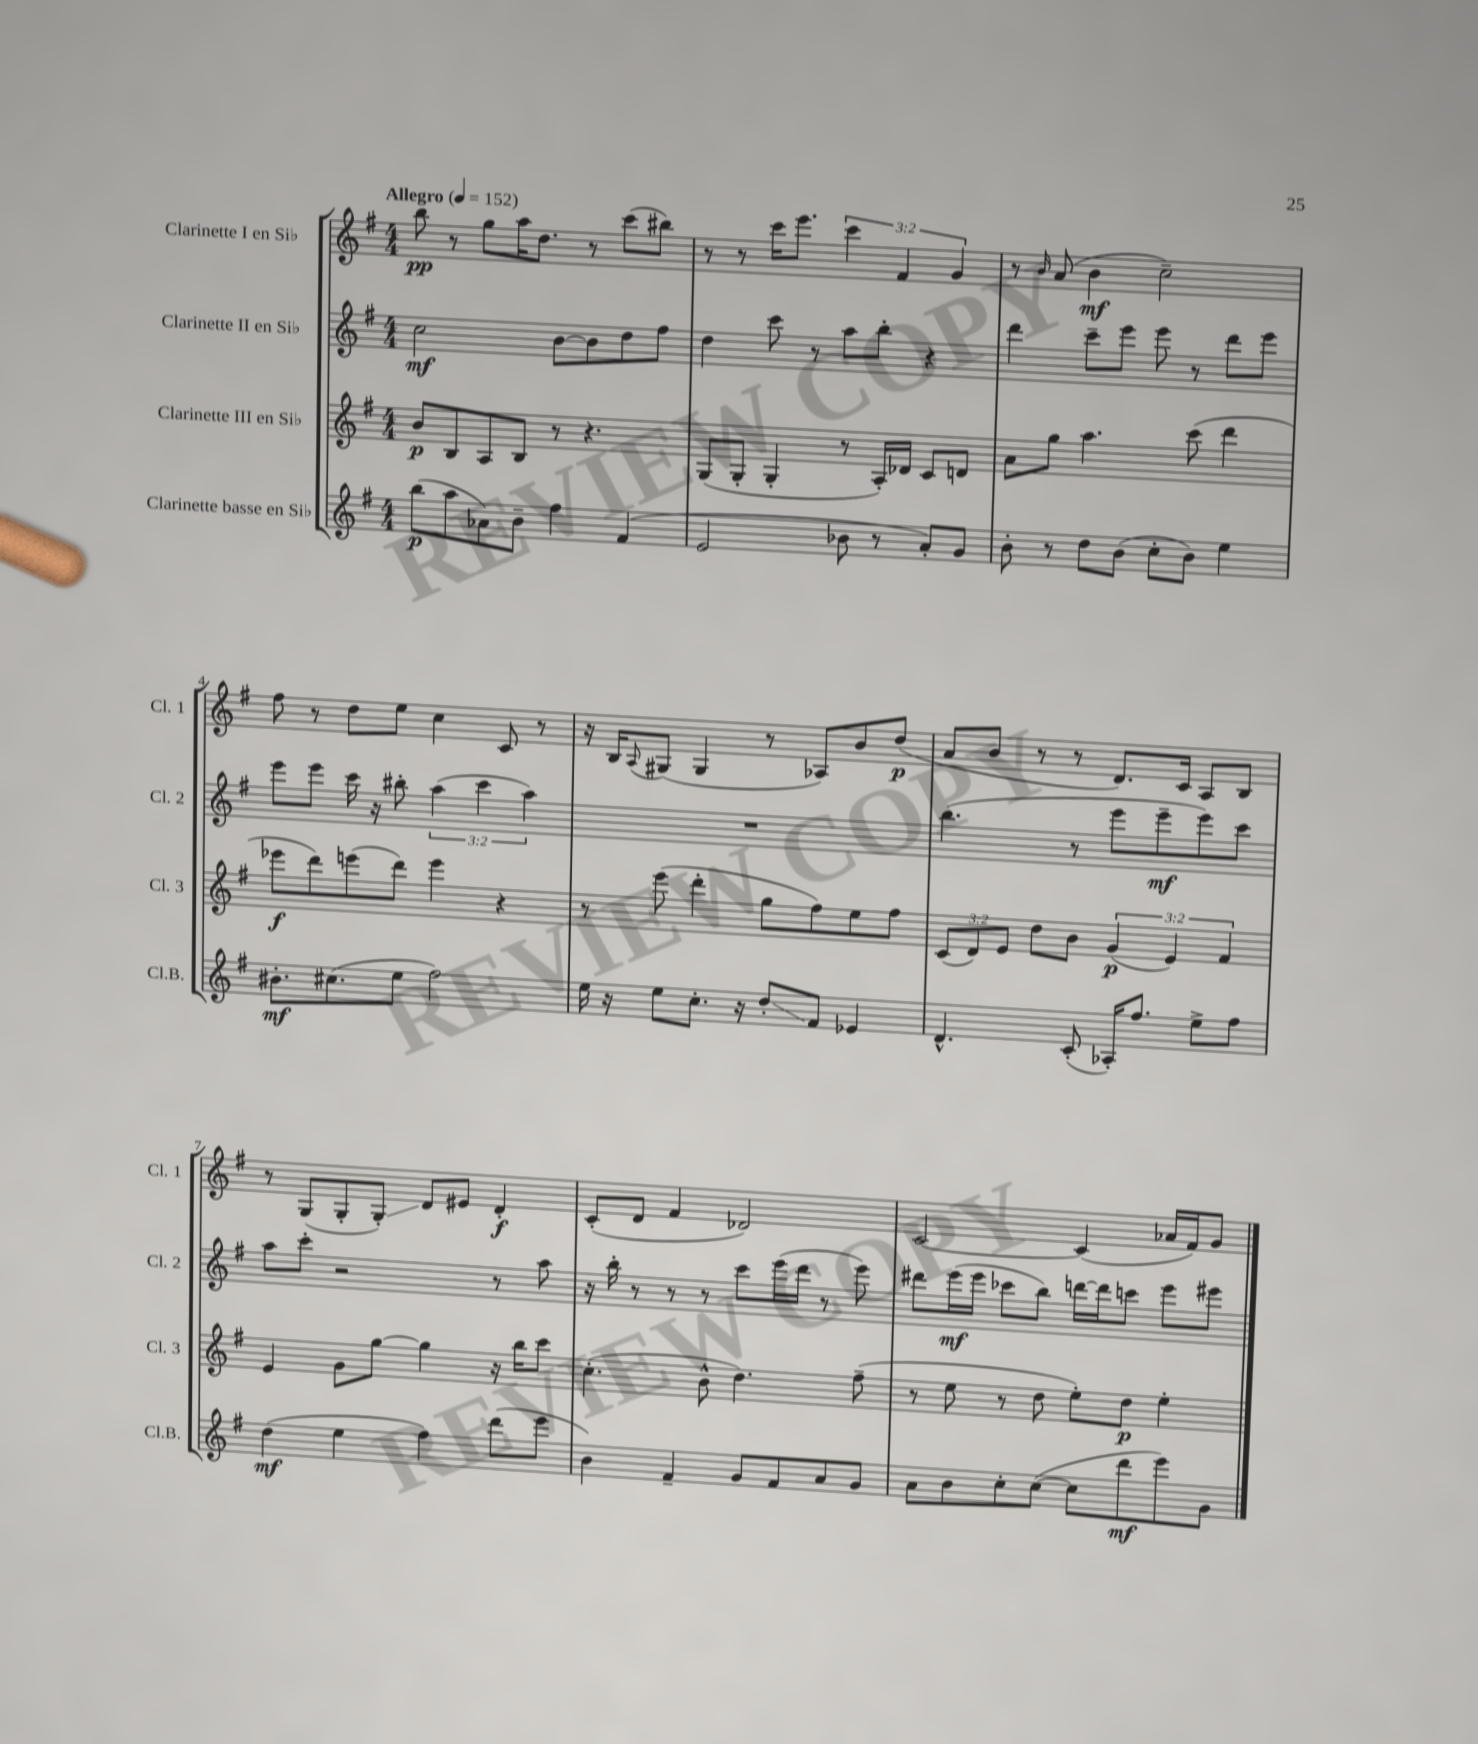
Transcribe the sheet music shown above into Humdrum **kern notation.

**kern	**kern	**kern	**kern
*staff4	*staff3	*staff2	*staff1
*clefG2	*clefG2	*clefG2	*clefG2
*k[f#]	*k[f#]	*k[f#]	*k[f#]
*M4/4	*M4/4	*M4/4	*M4/4
*MM152	*MM152	*MM152	*MM152
(8bb	8b	2cc	8bb
8aa	8B	.	8r
8a-)	8A	.	8gg
8b~	8B	.	16aa
.	.	.	8.dd
4ff#	8r	[8b	.
.	4.r	8b]	8r
(4f#	.	8dd	(8ccc
.	.	8ff#	8bb#)
=	=	=	=
2e	(8G	4dd	8r
.	8G'	.	8r
.	4G'	8ccc	16ccc
.	.	.	8.eee
.	.	8r	.
8b-	8r	8aa	6ccc
8r	16A')	8bb'	.
.	.	.	6f#
.	16d-	.	.
8a')	8c	4r	.
.	.	.	6g
8g	8d	.	.
=	=	=	=
8b'	8a	4ddd	8r
.	.	.	16qqb
8r	8gg	.	(8a
8dd	4.aa	8ccc~	4b
(8b	.	8eee	.
8cc'	.	8eee	2cc~)
8b)	(8ccc	8r	.
4ee	4ddd	8ddd	.
.	.	8eee	.
=	=	=	=
8.b#'	8eee-	8eee	8ff#
.	8ddd)	8eee	8r
(8.cc#	.	.	.
.	(8eee	16ccc	8dd
.	.	16r	.
8ee	8ddd)	8bb#'	8ee
2ff#)	4eee	(6aa	4cc
.	.	6ccc	.
.	4r	.	8c
.	.	6aa)	.
.	.	.	8r
=	=	=	=
16ee	8r	1r	16r
16r	.	.	16B
.	.	.	8qqA
8ee	(8eee	.	(8G#
8.cc'	4ddd'	.	4G#
16r	.	.	.
8dd'	8gg	.	8r
8f#	8ff#)	.	8A-)
4e-	8ee	.	8b
.	8ff#	.	(8dd
=	=	=	=
4.d^^	(12c	(4.bb	8a
.	12d)	.	.
.	.	.	8b
.	12e	.	.
.	8dd	.	8r
(8c'	8b	8r	8r
16A-')	(6g	8eee	8.d)
8.ff#	.	.	.
.	.	8eee~	.
.	6e)	.	.
.	.	.	16c
8ee^	.	8eee)	8A
.	6f#	.	.
8ff#	.	8ccc	8B
=	=	=	=
(4dd	4e	8aa	8r
.	.	8ccc'	(8G
4ee	8g	2r	8G'
.	[8gg	.	8G')
4ff#)	4gg]	.	8d
.	.	.	8e#
(8ddd	16r	8r	4d'
.	16bb	.	.
8eee	8ccc	8aa	.
=	=	=	=
4b)	(4.cc'	16r	(8c'
.	.	16bb'	.
.	.	8r	8d
4f#~	.	8r	4f#
.	8b^^	8r	.
8g	4.dd)	8ccc	2d-)
8f#	.	(16eee	.
.	.	16ddd	.
8a	.	8r	.
8g	(8ff#~	8eee)	.
=	=	=	=
8a	8r	8ddd#	[2c
8b	8ee	(16eee	.
.	.	16eee	.
8cc'	8r	8ccc-	.
([8cc	8dd	8bb)	.
8cc]	8ee')	[16ddd	(4c]
.	.	16ddd]	.
8ddd	8dd	8ccc	.
8eee)	4ee'	8eee	16a-
.	.	.	16f#)
8g	.	8eee#	8g
==	==	==	==
*-	*-	*-	*-
